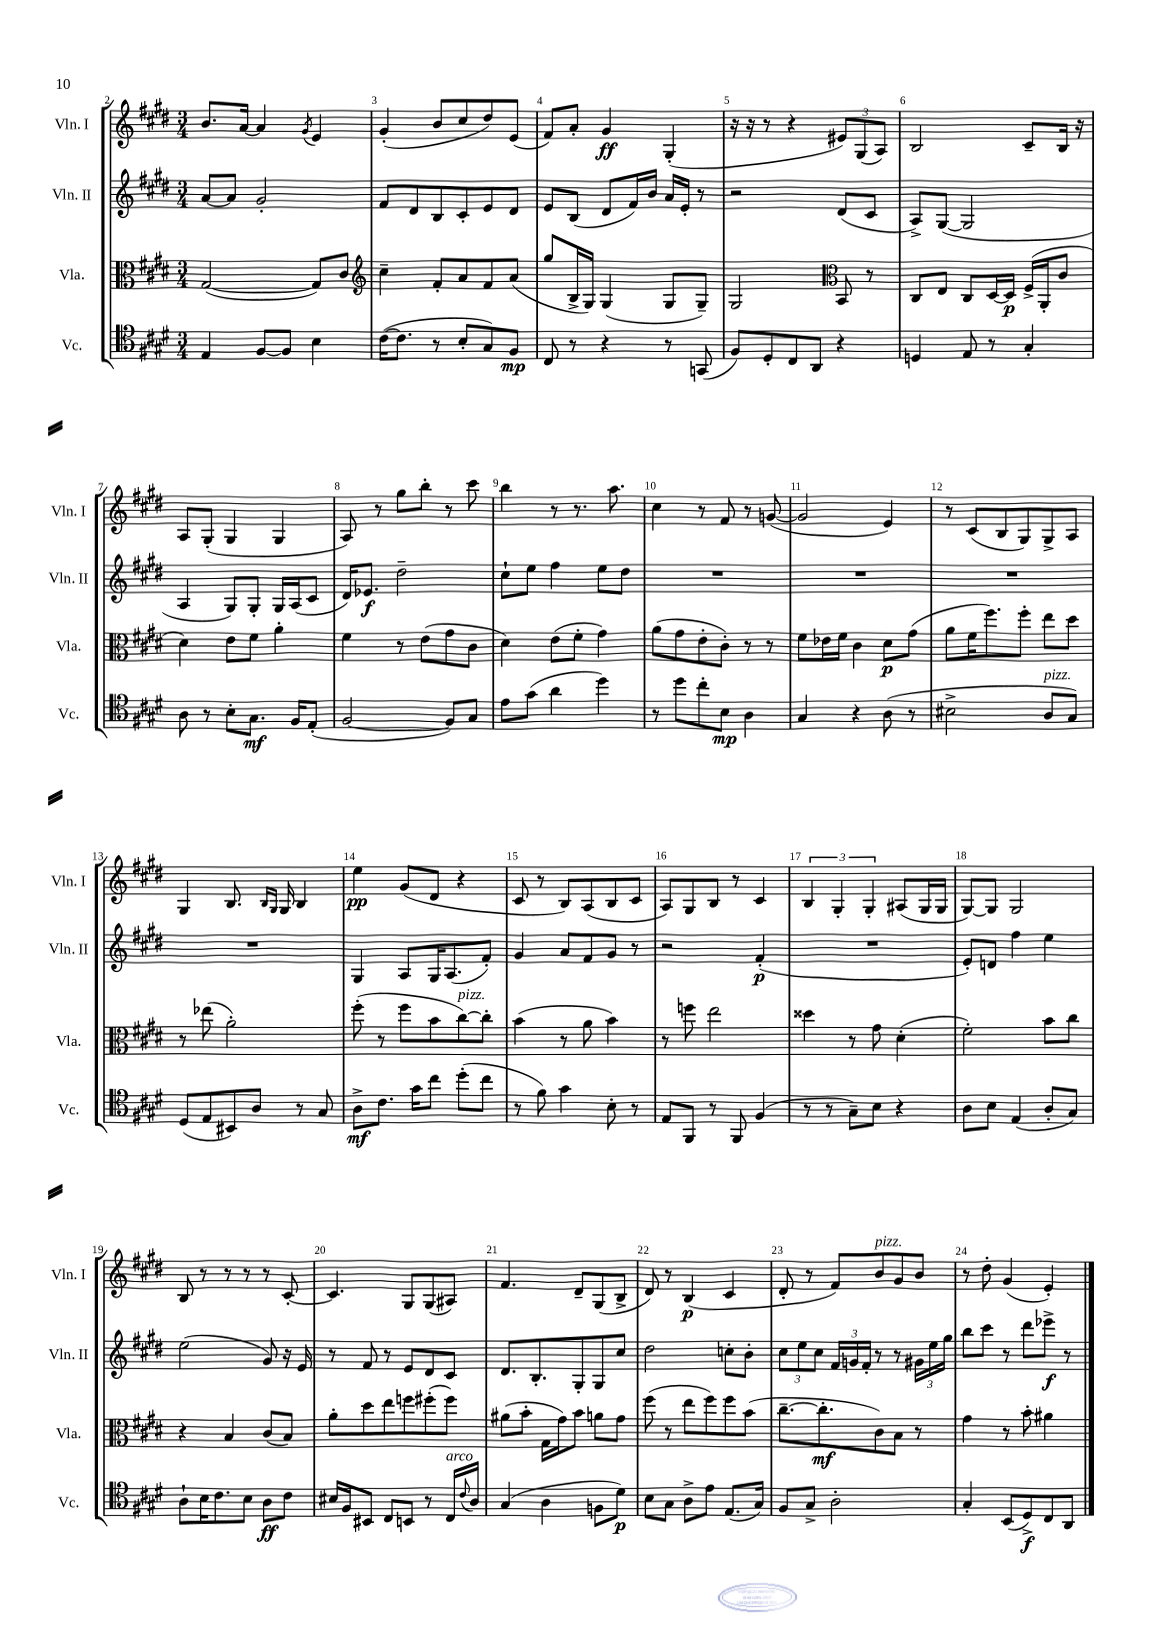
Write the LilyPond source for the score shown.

<<
\new StaffGroup <<
\new Staff = "s0" \with { instrumentName = "Vln. I" shortInstrumentName = "Vln. I" } {
    \clef treble \key e \major \numericTimeSignature \time 3/4
    b'8. a'16~ a'4 \acciaccatura { gis'8 } e'4 |
    gis'4-.( b'8 cis''8 dis''8) e'8( |
    fis'8) a'8-. gis'4\ff gis4-.( |
    r16 r16 r8 r4 \tuplet 3/2 { eis'8) gis8( a8) } |
    b2 cis'8-- b16 r16 |
    a8 gis8-.( gis4 gis4 |
    a8) r8 gis''8 b''8-. r8 cis'''8 |
    b''4 r8 r8. a''8. |
    cis''4 r8 fis'8 r8 g'8~( |
    g'2 e'4) |
    r8 cis'8( b8 gis8) gis8-> a8 |
    gis4 b8. \grace { b16 gis16 } gis16 b4 |
    e''4\pp gis'8( dis'8 r4 |
    cis'8 r8 b8) a8( b8 cis'8 |
    a8) gis8 b8 r8 cis'4 |
    \tuplet 3/2 { b4 gis4-. gis4-. } ais8( gis16 gis16 |
    gis8~) gis8 gis2 |
    b8 r8 r8 r8 r8 cis'8~-. |
    cis'4. gis8 gis8( ais8) |
    fis'4. dis'8-- gis8( b8-> |
    dis'8) r8 b4\p( cis'4 |
    dis'8-. r8 fis'8) b'8^\markup { \italic "pizz." } gis'8 b'8 |
    r8 dis''8-. gis'4( e'4-.) \bar "|." |
}
\new Staff = "s1" \with { instrumentName = "Vln. II" shortInstrumentName = "Vln. II" } {
    \clef treble \key e \major \numericTimeSignature \time 3/4
    a'8~ a'8 gis'2-. |
    fis'8 dis'8 b8 cis'8-. e'8 dis'8 |
    e'8 b8( dis'8 fis'16) b'16 a'16 e'16-. r8 |
    r2 dis'8( cis'8 |
    a8->) gis8~( gis2 |
    a4 gis8) gis8-. gis16 a16( cis'8 |
    dis'16) ees'8.\f dis''2-- |
    cis''8-! e''8 fis''4 e''8 dis''8 |
    R2. |
    R2. |
    R2. |
    R2. |
    gis4 a8 gis16 a8.( fis'8-.) |
    gis'4 a'8 fis'8 gis'8 r8 |
    r2 fis'4-.\p( |
    R2. |
    e'8-.) d'8 fis''4 e''4 |
    e''2( gis'8) r16 e'16 |
    r8 fis'8 r8 e'8 dis'8 cis'8 |
    dis'8. b8.-. gis8-. gis8 cis''8 |
    dis''2 c''8-. b'8-. |
    \tuplet 3/2 { cis''8 e''8 cis''8 } \tuplet 3/2 { fis'16 g'16 fis'16-. } r8 r8 \tuplet 3/2 { gis'16 e''16 gis''16 } |
    b''8 cis'''8 r8 dis'''8 ees'''8->\f r8 \bar "|." |
}
\new Staff = "s2" \with { instrumentName = "Vla." shortInstrumentName = "Vla." } {
    \clef alto \key e \major \numericTimeSignature \time 3/4
    gis2~( gis8) cis'8 |
    \clef treble cis''4-- fis'8-. a'8 fis'8 a'8( |
    gis''8 b16-> gis16) gis4( gis8 gis8--) |
    gis2 \clef alto b,8 r8 |
    cis8 e8 cis8 dis16~ dis16\p fis16->( a,16-. cis'8 |
    dis'4) e'8 fis'8 a'4-. |
    fis'4 r8 e'8( gis'8 cis'8 |
    dis'4) e'8( fis'8-. gis'4) |
    a'8( gis'8 e'8-. cis'8-.) r8 r8 |
    fis'8 ees'16 fis'16 cis'4 dis'8\p gis'8( |
    a'8 fis'16 fis''8.) fis''8-. e''8 dis''8 |
    r8 ees''8( a'2-.) |
    fis''8-.( r8 fis''8 b'8 cis''8~^\markup { \italic "pizz." }) cis''8-. |
    b'4( r8 a'8 b'4) |
    r8 f''8 e''2 |
    disis''4 r8 gis'8 dis'4-.( |
    fis'2-.) b'8 cis''8 |
    r4 b4 cis'8( b8) |
    a'8-. dis''8 e''8 f''8 fis''8-.( fis''8) |
    ais'8( b'8-. gis16 gis'16) b'8 a'8 gis'8 |
    fis''8( r8 e''8 fis''8) fis''8 b'8( |
    cis''8.~-- cis''8.-.\mf cis'8) b8 r8 |
    gis'4 r8 b'8-. ais'4 \bar "|." |
}
\new Staff = "s3" \with { instrumentName = "Vc." shortInstrumentName = "Vc." } {
    \clef tenor \key e \major \numericTimeSignature \time 3/4
    e4 fis8~ fis8 b4 |
    cis'16~( cis'8. r8 b8-. gis8) fis8\mp |
    cis8 r8 r4 r8 g,8( |
    fis8) dis8-. cis8 a,8 r4 |
    d4 e8 r8 gis4-. |
    a8 r8 b8-. gis8.\mf fis16 e8-.( |
    fis2~ fis8) gis8 |
    e'8 gis'8( a'4 dis''4) |
    r8 dis''8 cis''8-. b8\mp a4 |
    gis4 r4 a8( r8 |
    bis2-> a8^\markup { \italic "pizz." } gis8) |
    dis8( e8 bis,8) a8 r8 gis8 |
    a8->\mf cis'8. gis'16 cis''8 dis''8-.( cis''8 |
    r8 fis'8) gis'4 b8-. r8 |
    e8 fis,8 r8 fis,8 fis4( |
    r8 r8 gis8--) b8 r4 |
    a8 b8 e4( a8-. gis8) |
    a8-! b16 cis'8. b8 a8\ff cis'8 |
    bis16 fis16 bis,8 cis8 b,8 r8 cis16^\markup { \italic "arco" } \appoggiatura { cis'8 } a16 |
    gis4( a4 f8 dis'8\p) |
    b8 gis8 a8-> e'8 e8.( gis16) |
    fis8 gis8-> a2-. |
    gis4-. b,8( dis8->\f) cis8 a,8 \bar "|." |
}
>>
>>
\layout { \context { \Score currentBarNumber = #2 \override BarNumber.break-visibility = ##(#f #t #t) barNumberVisibility = #all-bar-numbers-visible } }
